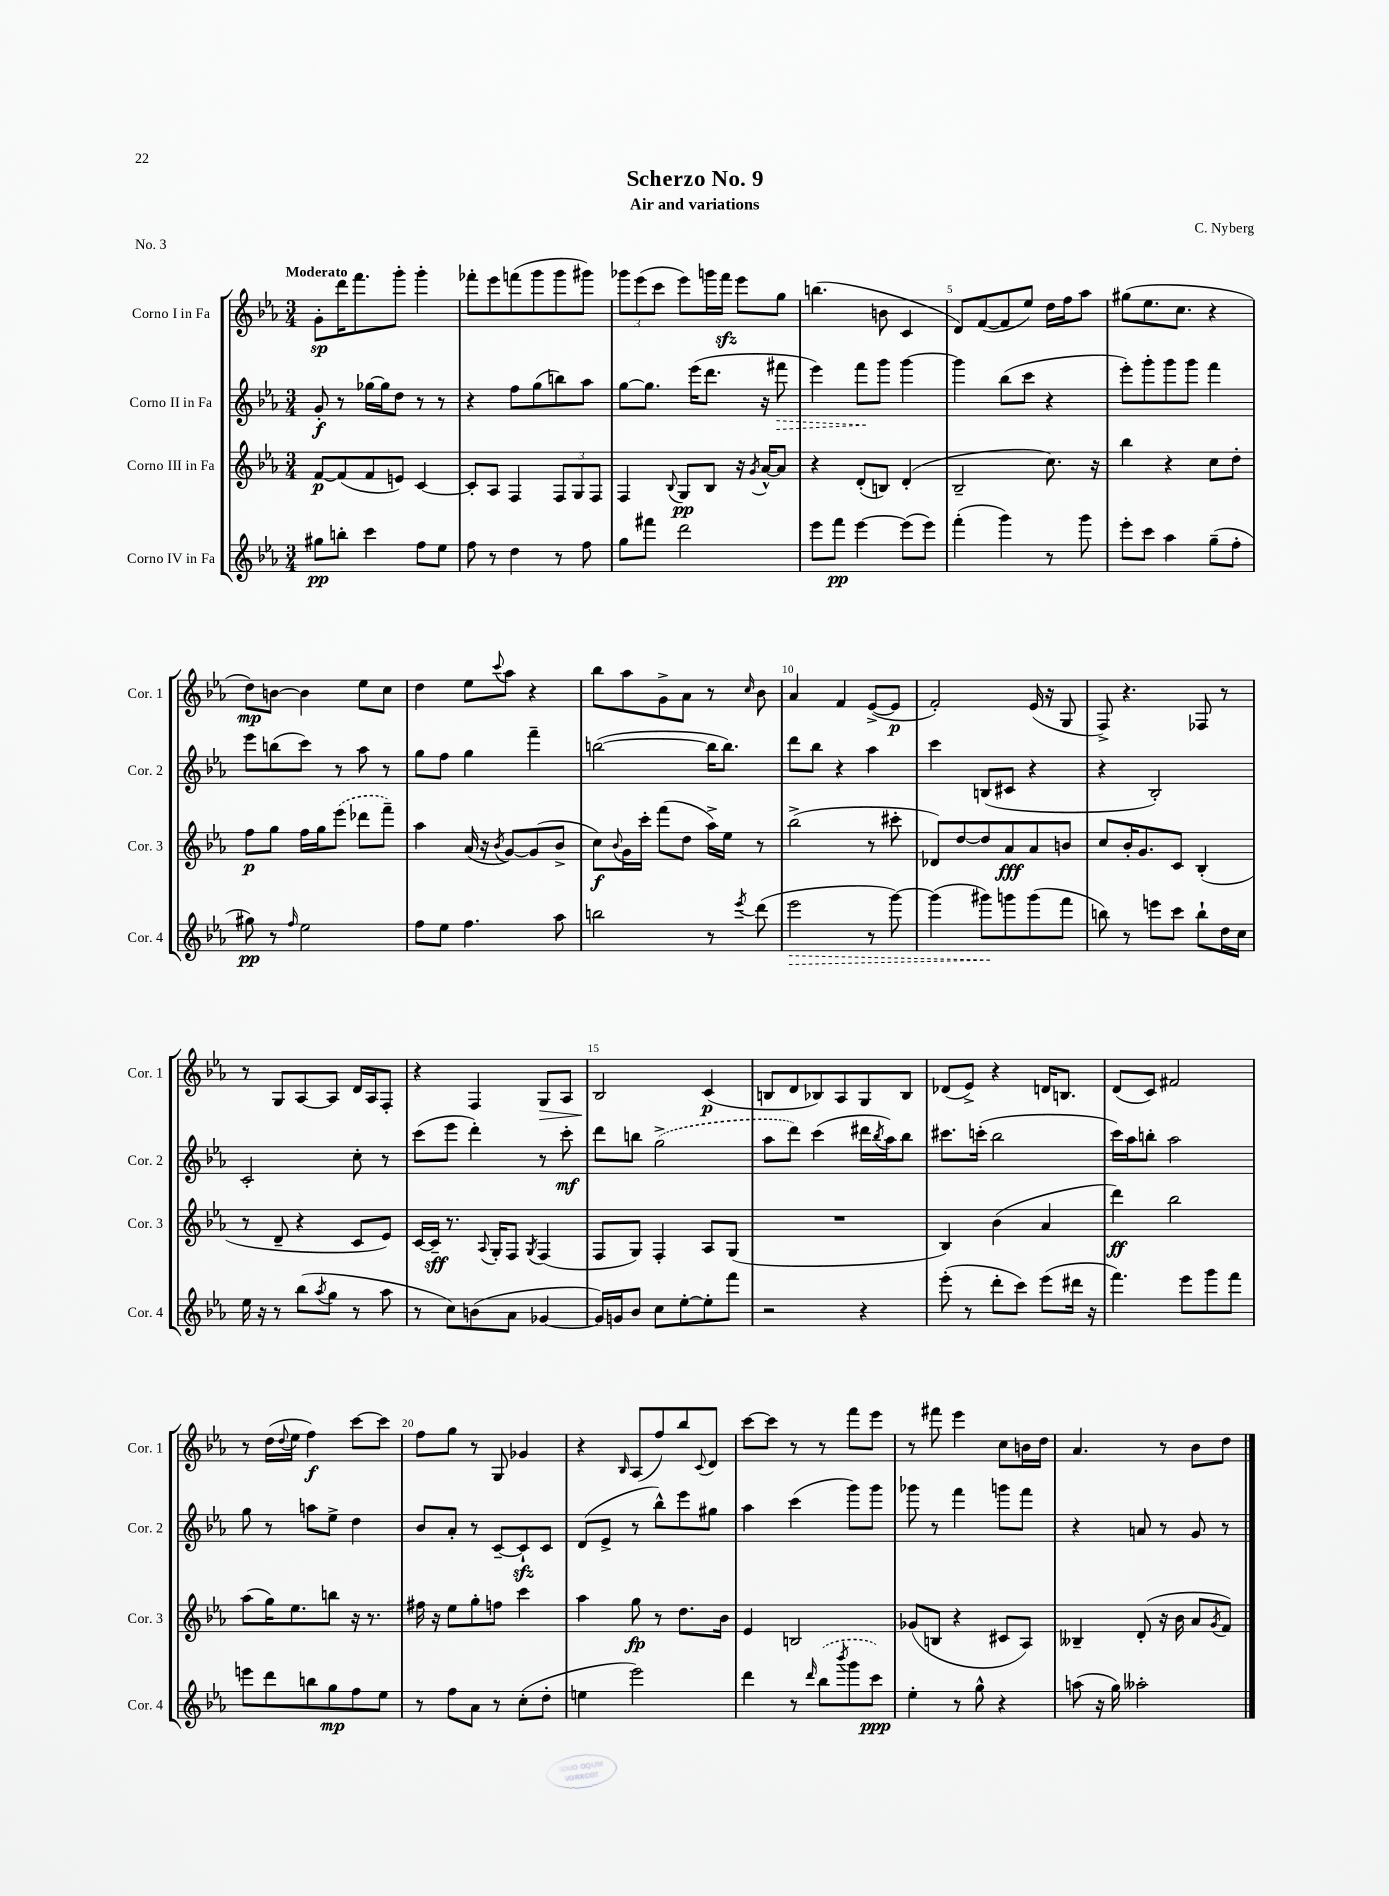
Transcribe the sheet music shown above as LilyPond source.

\header { title = "Scherzo No. 9" composer = "C. Nyberg" subtitle = "Air and variations" piece = "No. 3" }
<<
\new StaffGroup <<
\new Staff = "s0" \with { instrumentName = "Corno I in Fa" shortInstrumentName = "Cor. 1" } {
    \clef treble \key ees \major \numericTimeSignature \time 3/4 \tempo "Moderato"
    g'8-.\sp d'''16 f'''8. g'''8-. g'''4-. |
    fes'''8-. ees'''8 f'''8( g'''8 g'''8 gis'''8) |
    \tuplet 3/2 { ges'''8 ees'''8( c'''8 } ees'''8) g'''16 f'''16\sfz ees'''8 g''8 |
    b''4.( b'8 c'4 |
    d'8) f'8~( f'8 ees''8) d''16 f''16 aes''8 |
    gis''8( ees''8. c''8. r4 |
    d''8\mp) b'8~ b'4 ees''8 c''8 |
    d''4 ees''8 \appoggiatura { c'''8 } aes''8 r4 |
    bes''8 aes''8 g'8-> aes'8 r8 \grace { c''16 } bes'8 |
    aes'4 f'4 ees'8~->( ees'8\p |
    f'2-.) ees'16( r16 g8 |
    f8->) r4. fes8 r8 |
    r8 g8 aes8~ aes8 d'16 aes16 f8-. |
    r4 f4 g8\> aes8 |
    bes2\! c'4\p( |
    b8 d'8 bes8) aes8 g8 bes8 |
    des'8( ees'8->) r4 d'16 b8. |
    d'8( c'8) fis'2 |
    r8 d''16( \appoggiatura { d''8 } ees''16 f''4\f) c'''8~ c'''8 |
    f''8 g''8 r8 g8 ges'4 |
    r4 \grace { bes16 } aes8( f''8) bes''8 \appoggiatura { c'8 } d'8 |
    c'''8~ c'''8 r8 r8 f'''8 ees'''8 |
    r8 fis'''8 ees'''4 c''8 b'16 d''16 |
    aes'4. r8 bes'8 d''8 \bar "|." |
}
\new Staff = "s1" \with { instrumentName = "Corno II in Fa" shortInstrumentName = "Cor. 2" } {
    \clef treble \key ees \major \numericTimeSignature \time 3/4
    g'8-.\f r8 ges''16~ ges''16 d''8 r8 r8 |
    r4 f''8 g''8( b''8) aes''8 |
    g''8~ g''8. ees'''16( d'''8. r16 \once \override Hairpin.style = #'dashed-line fis'''8\> |
    ees'''4) f'''8\! g'''8 g'''4~ |
    g'''4 bes''8( c'''8 r4 |
    ees'''8-.) g'''8-. g'''8 g'''8 f'''4 |
    ees'''8 b''8( c'''8) r8 aes''8 r8 |
    g''8 f''8 g''4 f'''4-- |
    b''2~( b''16 b''8.) |
    d'''8 bes''8 r4 aes''4 |
    c'''4 b8( cis'8 r4 |
    r4 bes2-.) |
    c'2-. c''8-. r8 |
    c'''8( ees'''8 d'''4-.) r8 c'''8-.\mf |
    d'''8 b''8 \once \slurDashed g''2->( |
    aes''8 d'''8) c'''4( dis'''16 \acciaccatura { bes''8 } aes''16) bes''8 |
    cis'''8. c'''16-.( bes''2 |
    c'''16) aes''16 b''8-. aes''2 |
    g''8 r8 a''8 ees''8-> d''4 |
    bes'8 aes'8-. r8 c'8~-- c'8-!\sfz c'8 |
    d'8( ees'8-> r8 bes''8-^) ees'''8 gis''8 |
    aes''4 c'''4( g'''8) g'''8 |
    ges'''8 r8 f'''4 g'''8 f'''8 |
    r4 a'8 r8 g'8 r8 \bar "|." |
}
\new Staff = "s2" \with { instrumentName = "Corno III in Fa" shortInstrumentName = "Cor. 3" } {
    \clef treble \key ees \major \numericTimeSignature \time 3/4
    f'8~\p f'8( f'8 e'8) c'4~ |
    c'8-. aes8 f4 \tuplet 3/2 { f8 g8 f8 } |
    f4 \appoggiatura { bes8 } g8\pp bes8 r16 \acciaccatura { g'8 } aes'16~-^ aes'8 |
    r4 d'8-.( b8) d'4-.( |
    bes2-- c''8.) r16 |
    bes''4 r4 c''8 d''8-. |
    f''8\p g''8 f''16 g''16 \once \slurDashed ees'''8( des'''8 f'''8--) |
    aes''4 aes'16( r16 \acciaccatura { bes'8 } g'8~) g'8( bes'8-> |
    c''8\f) \appoggiatura { bes'8 } g'16 c'''16-. f'''8( d''8 aes''16->) ees''16 r8 |
    bes''2->( r8 cis'''8-. |
    des'8) d''8~ d''8 aes'8\fff aes'8 b'8 |
    c''8 bes'16-. g'8. c'8 bes4-.( |
    r8 d'8-- r4 c'8 ees'8) |
    c'16~ c'16--\sff r8. \appoggiatura { aes8 } g16-. f8 \acciaccatura { g8 } f4( |
    f8 g8) f4-. aes8 g8( |
    R2. |
    bes4) bes'4( aes'4 |
    d'''4\ff) bes''2 |
    aes''8( g''16) ees''8. b''8 r16 r8. |
    fis''16 r16 ees''8 g''8-. f''8 c'''4 |
    aes''4 g''8\fp r8 d''8. bes'16 |
    ees'4 b2 |
    ges'8( b8 r4 cis'8 aes8) |
    beses4-- d'8-.( r16 bes'16 aes'8 \acciaccatura { g'8 } f'8) \bar "|." |
}
\new Staff = "s3" \with { instrumentName = "Corno IV in Fa" shortInstrumentName = "Cor. 4" } {
    \clef treble \key ees \major \numericTimeSignature \time 3/4
    gis''8\pp b''8-. c'''4 f''8 ees''8 |
    f''8 r8 d''4 r8 f''8 |
    g''8 fis'''8 d'''2 |
    ees'''8 f'''8\pp ees'''4~ ees'''8( ees'''8) |
    f'''4-.( g'''4) r8 g'''8 |
    ees'''8-. c'''8 aes''4 g''8--( f''8-. |
    gis''8\pp) r8 \grace { f''16 } ees''2 |
    f''8 ees''8 f''4. aes''8 |
    b''2 r8 \acciaccatura { ees'''8 } d'''8( |
    \once \override Hairpin.style = #'dashed-line ees'''2\> r8 g'''8~) |
    g'''4( gis'''8\!) g'''8 g'''8( f'''8 |
    b''8) r8 e'''8 c'''8 b''8-! d''16 c''16 |
    ees''16 r16 r8 bes''8( \acciaccatura { aes''8 } g''8 r8 aes''8 |
    r8 c''8) b'8( aes'8 ges'4~ |
    ges'16) g'16 bes'8 c''8 ees''8~-. ees''8-. f'''8 |
    r2 r4 |
    ees'''8-.( r8 d'''8-. c'''8) ees'''8( dis'''16 r16 |
    f'''4.) ees'''8 g'''8 f'''8 |
    e'''8 d'''8 b''8 g''8\mp f''8 ees''8 |
    r8 f''8 aes'8 r8 c''8-.( d''8-. |
    e''4 ees'''2) |
    d'''4 r8 \grace { d'''16 } \once \slurDashed bes''8( \acciaccatura { bes'''8 } g'''8 c'''8\ppp) |
    ees''4-. r8 g''8-^ r4 |
    a''8( r16 g''16) aeses''2-. \bar "|." |
}
>>
>>
\layout { \context { \Score \override BarNumber.break-visibility = ##(#f #t #t) barNumberVisibility = #(every-nth-bar-number-visible 5) } }
